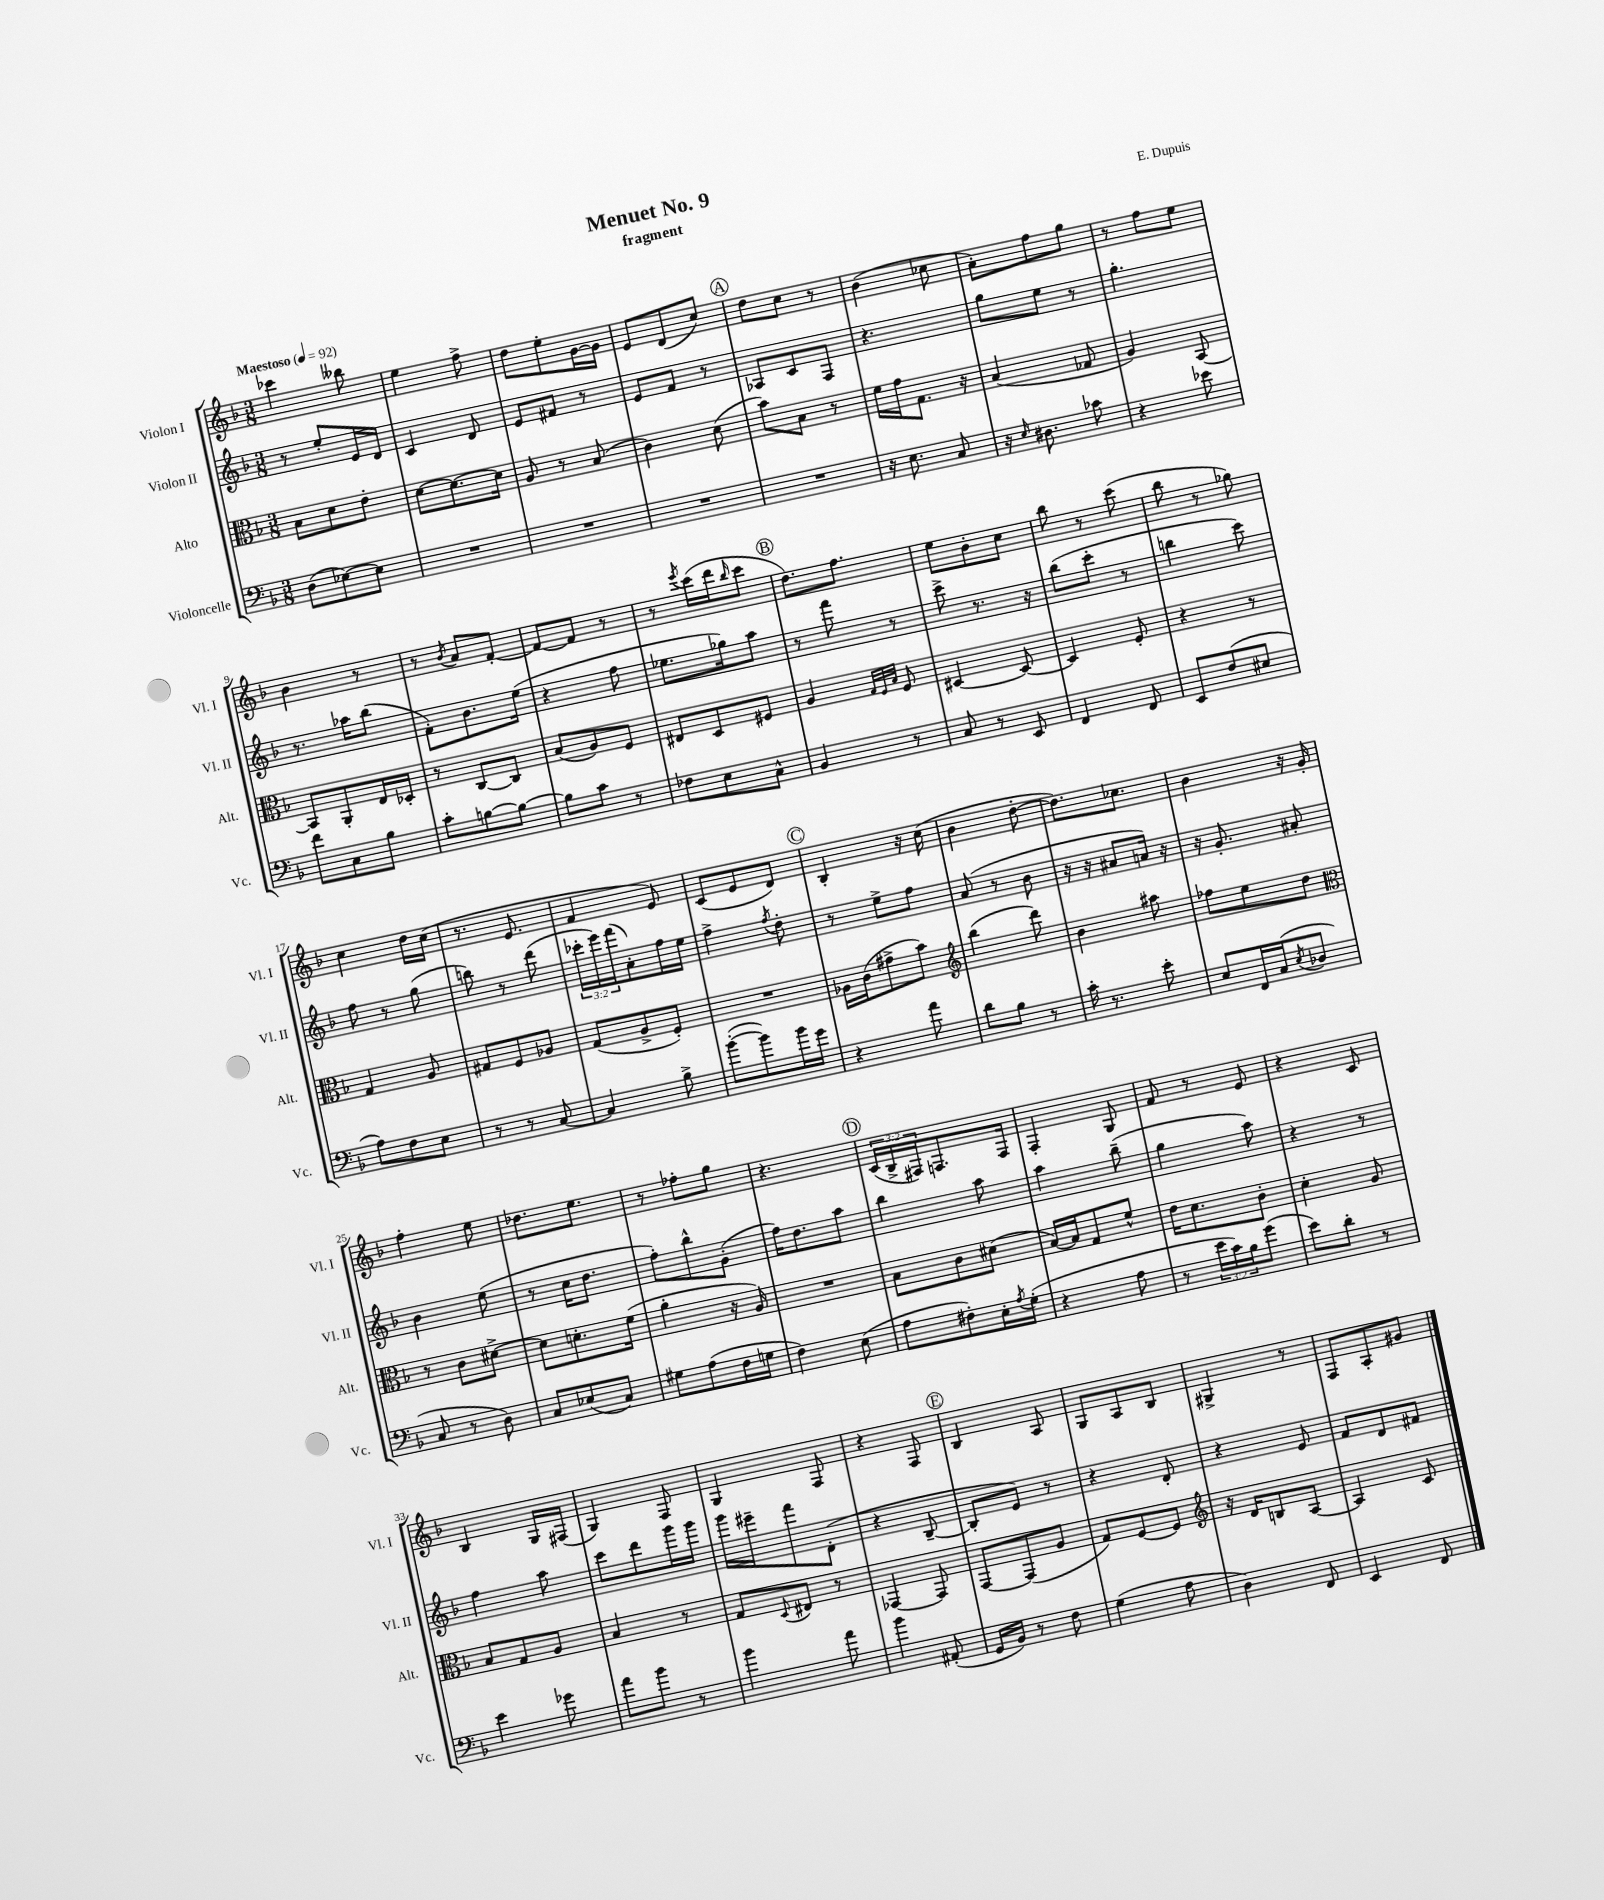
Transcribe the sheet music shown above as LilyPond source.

\header { title = "Menuet No. 9" composer = "E. Dupuis" subtitle = "fragment" }
<<
\new StaffGroup <<
\new Staff = "s0" \with { instrumentName = "Violon I" shortInstrumentName = "Vl. I" } {
    \clef treble \key f \major \numericTimeSignature \time 3/8 \override Staff.TupletNumber.text = #tuplet-number::calc-fraction-text \tempo "Maestoso" 4 = 92
    ces'''4 beses''8 |
    e''4 f''8-> |
    d''8 e''8-. g'16~ g'16 |
    e'8 d'8( c''8) |
    \mark \markup { \circle "A" } d''8 c''8 r8 |
    bes'4( ces''8 |
    a'8-.) f''8 g''8 |
    r8 f''8 e''8 |
    bes'4 r8 |
    r8 \acciaccatura { bes'8 } a'8 f'8~-. |
    f'8~ f'8 r8 |
    r8 \acciaccatura { e'''8 } c'''16( d'''16 \grace { bes''16 } c'''8 |
    \mark \markup { \circle "B" } d''8.) f''8. |
    e''8 bes'8-. c''8 |
    bes''8 r8 c'''8( |
    bes''8 r8 ges''8) |
    c''4 d''16 c''16( |
    r8. e'8. |
    f'4 e'8) |
    c'8( e'8 d'8) |
    \mark \markup { \circle "C" } bes4-. r16 c''16( |
    bes'4 d''8~-. |
    d''8.) ces''8. |
    bes'4 r16 g'16-. |
    f''4-. e''8 |
    des''8. e''8. |
    r8 fes''8-. g''8 |
    r4. |
    \mark \markup { \circle "D" } \tuplet 3/2 { c'16( bes16-> fis16) } f8. f16 |
    f4-. g8 |
    f'8 r8 e'8 |
    r4 c'8 |
    bes4 g16 fis16( |
    g4) f8 |
    g4 f8 |
    r4 f8 |
    \mark \markup { \circle "E" } bes4 a8 |
    g8 a8 bes8 |
    gis4-> r8 |
    f8 a8-. gis'8 \bar "|." |
}
\new Staff = "s1" \with { instrumentName = "Violon II" shortInstrumentName = "Vl. II" } {
    \clef treble \key f \major \numericTimeSignature \time 3/8 \override Staff.TupletNumber.text = #tuplet-number::calc-fraction-text
    r8 e''8-. e'16 d'16 |
    c'4 d'8 |
    e'8 fis'8 r8 |
    e'8 f'8 r8 |
    \mark \markup { \circle "A" } aes8 c'8 f8 |
    r4. |
    g''8 e''8 r8 |
    g''4.-. |
    r8. aes''16 bes''8( |
    f'8-.) bes'8. e''16( |
    r4 f''8 |
    ees''8. ges''16) a''8 |
    \mark \markup { \circle "B" } r8 f'''8 r8 |
    c'''8-> r8. r16 |
    bes''8( c'''8-. r8 |
    b''4 c'''8) |
    f''8 r8 g''8( |
    b''8) r8 d'''8( |
    \tuplet 3/2 { ces'''16-. e'''16) f'''16( } a'8-.) f''16 e''16 |
    f''4-> \acciaccatura { f''8 } d''8-. |
    \mark \markup { \circle "C" } r8 e''8-> f''8 |
    a'8( r8 bes'8 |
    r16 r16 ais'8 a'16) r16 |
    r16 g'8.-. ais'8-. |
    bes'4 e''8( |
    r8 c''16 d''8. |
    f''8-.) bes''8-^ g'8-.( |
    f''16) d''8. a''8 |
    \mark \markup { \circle "D" } bes''4 a''8 |
    a''4 bes''8--( |
    g''4 a''8) |
    r4 r8 |
    f''4 a''8 |
    c'''8 d'''8 g'''16 g'''16 |
    g'''16 eis'''16-- f'''8 d'8-.( |
    r4 bes8~-- |
    \mark \markup { \circle "E" } bes8-. e'8) r8 |
    r4 d'8-. |
    r4 e'8 |
    f'8 d'8 fis'8 \bar "|." |
}
\new Staff = "s2" \with { instrumentName = "Alto" shortInstrumentName = "Alt." } {
    \clef alto \key f \major \numericTimeSignature \time 3/8
    bes8 d'8 e'8-. |
    d'8~ d'8.~ d'16 |
    a8 r8 bes8( |
    c'4) d'8( |
    \mark \markup { \circle "A" } bes'8) bes8 r8 |
    f'16 g'16 g8. r16 |
    bes4( ges8 |
    a4) bes,8~ |
    bes,8 a,8-. e16 des16-. |
    r8 c8~ c8 |
    bes8( a8) f8 |
    eis8 d8 fis8 |
    \mark \markup { \circle "B" } a4 \grace { g32 f32 bes32 } f8 |
    dis4~ dis8~ |
    dis4 f8-. |
    r4 r8 |
    g4 a8 |
    gis8 f8 aes8 |
    g8( a8-> f8-.) |
    R4. |
    \mark \markup { \circle "C" } aes16 c'16( gis'8-> bes'8) |
    \clef treble bes''4( d'''8) |
    bes'4 ais''8 |
    fes''8 e''8 d''8 |
    \clef alto r8 c'8 dis'8~-> |
    dis'8 d'8.-. f'16( |
    a'4-. r16 a16) |
    R4. |
    \mark \markup { \circle "D" } bes8 c'8 dis'8( |
    bes16~) bes16 g8 f'8-^ |
    e'16 d'8. c'8-. |
    d'4-. a8 |
    bes8 g8 a8 |
    bes4 r8 |
    g8 \appoggiatura { d8 } eis8 r8 |
    ges,4~ ges,8 |
    \mark \markup { \circle "E" } g,8~ g,8( a8 |
    g8) f8~ f8 |
    \clef treble r16 d'16 b8 a8~ |
    a4 c'8 \bar "|." |
}
\new Staff = "s3" \with { instrumentName = "Violoncelle" shortInstrumentName = "Vc." } {
    \clef bass \key f \major \numericTimeSignature \time 3/8 \override Staff.TupletNumber.text = #tuplet-number::calc-fraction-text
    d8( ees8~) ees8 |
    R4. |
    R4. |
    R4. |
    \mark \markup { \circle "A" } R4. |
    r16 e8. c8 |
    r16 \grace { e16 } dis8. ces'8 |
    r4 ees'8 |
    f'8 c8 bes8 |
    c'8-. b8~ b8~ |
    b8 c'8 r8 |
    fes8 e8 c8-^ |
    \mark \markup { \circle "B" } bes,4 r8 |
    c8 r8 e,8 |
    f,4 f,8 |
    e,8 f8( eis8 |
    a8) f8 e8 |
    r8 r8 c8~ |
    c4 bes8-> |
    bes'8~-.( bes'8) bes'16 g'16 |
    \mark \markup { \circle "C" } r4 a'8 |
    d'8 bes8 r8 |
    c'16-. r8. e'8-. |
    e8 f,16 c16( \acciaccatura { e8 } des8 |
    c8 r8 d8) |
    c8 ees8( c8) |
    gis8 a8( f16 g16 |
    f4) e8( |
    \mark \markup { \circle "D" } a8 fis8-.) e16-. \acciaccatura { a8 } g16-.( |
    r4 a8 |
    r8 \tuplet 3/2 { e'16 c'16) bes16 } g'8( |
    e'8) d'8-. r8 |
    e'4 ges'8 |
    a'8 bes'8 r8 |
    bes'4 a'8 |
    bes'4 ais,8-.( |
    \mark \markup { \circle "E" } g,16 bes,16) r8 f8 |
    g4( a8 |
    d4) f,8 |
    e,4 f,8 \bar "|." |
}
>>
>>
